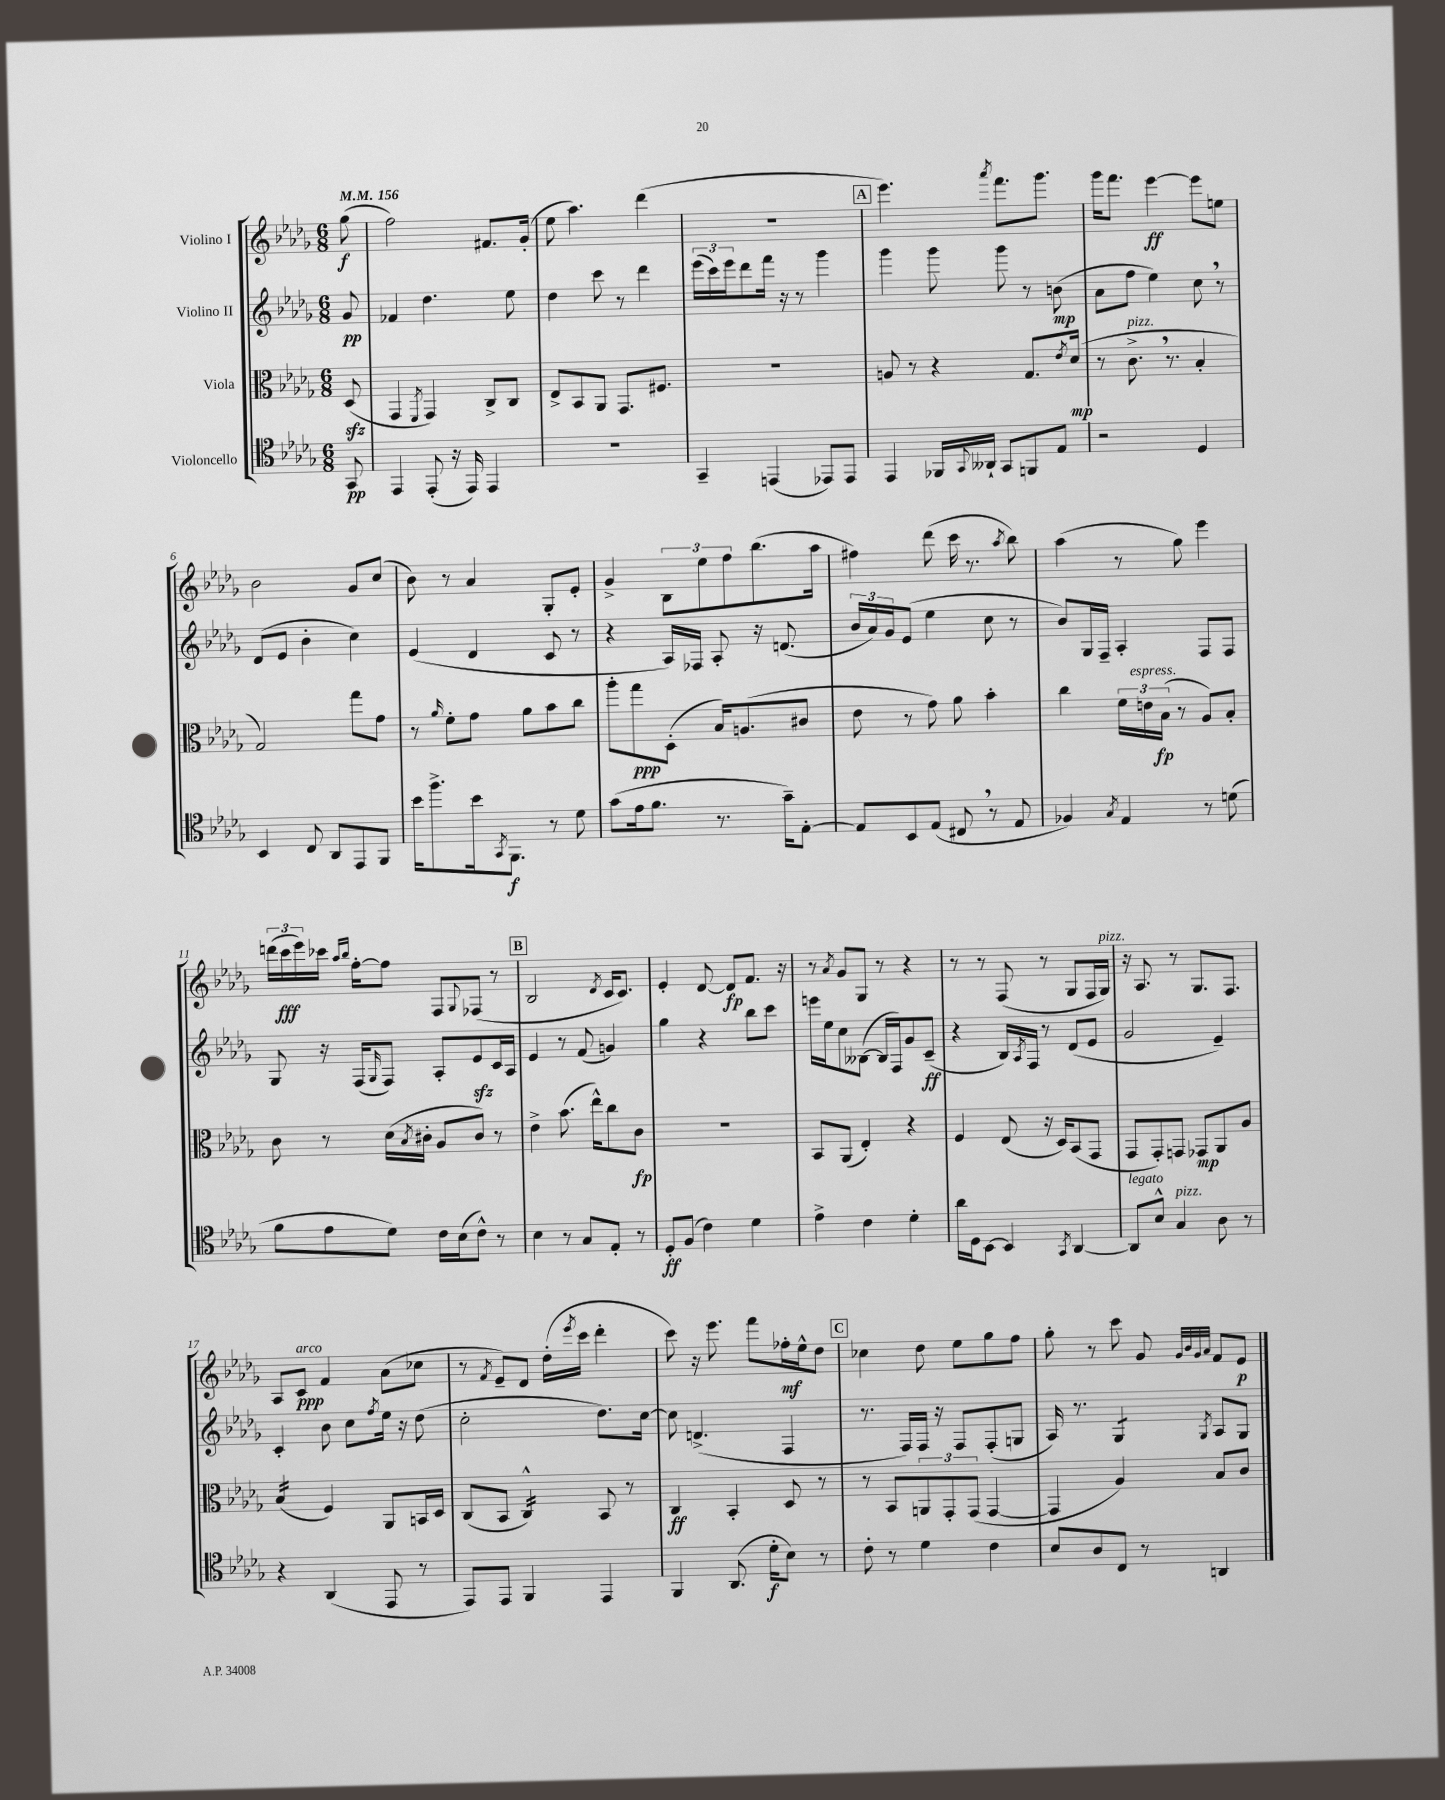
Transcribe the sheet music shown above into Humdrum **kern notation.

**kern	**kern	**kern	**kern
*staff4	*staff3	*staff2	*staff1
*clefC4	*clefC3	*clefG2	*clefG2
*k[b-e-a-d-g-]	*k[b-e-a-d-g-]	*k[b-e-a-d-g-]	*k[b-e-a-d-g-]
*M6/8	*M6/8	*M6/8	*M6/8
*MM156	*MM156	*MM156	*MM156
8GG-	(8D-	8g-	(8gg-
=	=	=	=
4EE-	4GG-	4f-	2ff)
.	8qFF	.	.
(8EE-'	4GG-)	4.dd-	.
16r	.	.	.
16EE-)	.	.	.
4EE-	8C^	.	8.f#
.	8C	8ee-	.
.	.	.	(16g-'
=	=	=	=
2.r	8E-^	4dd-	8ee-
.	8BB-	.	4.aa-)
.	8AA-	8ccc	.
.	8.GG-	8r	.
.	.	4ddd-	(4ddd-
.	8.F#	.	.
=	=	=	=
4GG-~	2.r	(24eee-	2.r
.	.	24ccc)	.
.	.	24eee-	.
.	.	8ddd-	.
(4EE	.	16fff	.
.	.	16r	.
.	.	8r	.
8EE-)	.	4ggg-	.
8EE-	.	.	.
=	=	=	=
4EE-	8A	4ggg-	4.eee-)
.	8r	.	.
16FF-	4r	8ggg-	.
8qqGG-	.	.	.
16AA--`	.	.	.
.	.	.	8qaaa-
8GG-	.	8ggg-	8.fff
8FF	8.G-	8r	.
.	.	.	8.ggg-
8E-	.	(8b	.
.	8qe-	.	.
.	(16d-	.	.
=	=	=	=
2r	8r	8a-	16ggg-
.	.	.	8.fff
.	8.c^	8ff	.
.	.	4ee-)	[4eee-
.	8.r	.	.
4D-	4B-'	8cc	8eee-]
.	.	8r	8ee
=	=	=	=
4BB-	2G-)	(8d-	2b-
.	.	8e-	.
8C	.	4b-'	.
8AA-	.	.	.
8EE-	8gg-	4cc)	8g-
8FF	8g-	.	(8cc
=	=	=	=
16b-	8r	(4e-	8b-)
8.ff^	.	.	.
.	16qqa-	.	.
.	8f'	.	8r
16b-	8g-	4d-	4a-
8qGG-	.	.	.
8.FF	.	.	.
.	8a-	.	.
8r	8b-	8c	8G-'
8d-	8cc	8r	8e-'
=	=	=	=
(8g-	8aa-'	4r	4g-^
16e-	8gg-	.	.
8.f	.	.	.
.	(8D-'	16A-)	12B-
.	.	16F-	.
.	.	.	12ee-
8.r	16B-)	8A-'	.
.	.	.	12ff
.	(8.A	.	.
.	.	16r	(8.bb-
16g-~)	.	(8.d	.
[8E-'	8c#	.	.
.	.	.	16aa-
=	=	=	=
8E-]	8e-	24b-	4ff#)
.	.	24a-)	.
.	.	24g-	.
8BB-	8r	(8e-	.
(8E-	8g-)	4ee-	(8ddd-
8C#	8a-	.	16ccc
.	.	.	8.r
8r	4b-'	8cc	.
.	.	.	8qaa-
8E-	.	8r	8bb-)
=	=	=	=
4F-)	4cc	8b-)	(4aa-
.	.	16G-	.
.	.	16F~	.
8qG-	.	.	.
4E-	24f	4A-'	8r
.	24e	.	.
.	(24B-	.	.
.	8r	.	8gg-)
8r	8A-)	8F	4eee-
(8d	8B-'	8F	.
=	=	=	=
8f	8c	8G-	(24ddd
.	.	.	24ccc
.	.	.	24eee-)
8e-	8r	16r	16ccc-
.	.	.	16qqaa-
.	.	.	16qqbb-
.	.	(16F	[16ff'
.	.	16qqG-	.
8d-)	(16d-	8F)	8ff]
.	8qB-	.	.
.	16c#'	.	.
16c	8A-	8A-'	8F
(16B-	.	.	.
.	.	.	8qqG-
8c^^)	8c#)	8e-	(8F-
8r	8r	16c	8r
.	.	16A-	.
=	=	=	=
4B-	4e-^	4e-	2B-
8r	(8.b-	8r	.
8G-	.	(8f	.
.	16ee-^^)	.	.
.	.	.	8qd-
8E-'	8cc	4g)	16c
.	.	.	8.c)
8r	8c	.	.
=	=	=	=
8D-'	2.r	4gg-	4e-'
(8F	.	.	.
4c)	.	4r	[8d-
.	.	.	8d-]
4d-	.	8bb-	8.f
.	.	8ccc	.
.	.	.	16r
=	=	=	=
4e-^	8BB-	16eee	8r
.	.	16ee-	.
.	.	.	8qa-
.	(8AA-	8cc	8g-
4c	4E-')	([8B--	8G-
.	.	16B--]	8r
.	.	16F)	.
4d-'	4r	8g-	4r
.	.	(8c~	.
=	=	=	=
16a-	4F	4r	8r
16D-	.	.	.
[8BB-	.	.	8r
4BB-]	(8E-	16B-)	(8F
.	.	8qA-	.
.	.	16F	.
.	16r	8r	8r
.	16D-)	.	.
8qGG-	.	.	.
[4AA-	(8BB-	(8d-	8G-
.	8GG-	8e-	16F
.	.	.	16G-)
=	=	=	=
8AA-]	8GG-	2g-	16r
.	.	.	8.A-
8B-^^	8GG-')	.	.
4G-	8GG	.	8r
.	8GG-	.	8.G-
8A-	8AA-	4e-~)	.
.	.	.	8.F
8r	8A-	.	.
=	=	=	=
4r	(4B-	4c'	8A-
.	.	.	8c
(4AA-	4F)	8b-	4f
.	.	8cc	.
.	.	8qff	.
8EE-	8AA-	16ee-	(8a-
.	.	16r	.
8r	16BB	(8dd-	8cc-
.	16D-	.	.
=	=	=	=
8EE-)	(8C	2cc'	8r
.	.	.	8qf
8EE-	8BB-	.	8e-~)
4FF	4C^^)	.	8d-
.	.	.	(16dd-'
.	.	.	8qeee-
.	.	.	16ccc
4EE-	8BB-	8.dd-)	4ddd-'
.	8r	.	.
.	.	[16cc	.
=	=	=	=
4FF	4C	8cc]	8ccc)
.	.	(4.d^	16r
.	.	.	8.eee-
(8.AA-	4BB-'	.	.
.	.	.	8fff
16d-'	.	.	.
8B-)	8D-	4F	16ff-'
.	.	.	16ee-^^
8r	8r	.	8dd-
=	=	=	=
8c'	8r	8.r	4cc-
8r	8BB-	.	.
.	.	16F)	.
4d-	12AA	16F	8dd-
.	.	16r	.
.	12GG-'	.	.
.	.	8F	8ee-
.	(12GG-	.	.
4c	[4GG-	(8F'	8gg-
.	.	8G	8ff
=	=	=	=
8B-	4GG-]	16A-)	8gg-'
.	.	8.r	.
8A-	.	.	8r
8C	4A-)	4G-	8ccc
8r	.	.	8g-
.	.	.	32qqg-
.	.	.	32qqb-
.	.	.	32qqg-
.	.	8qG-	32qqa-
4AA	8B-	8A-	8f
.	8c	8G-	8e-
==	==	==	==
*-	*-	*-	*-
